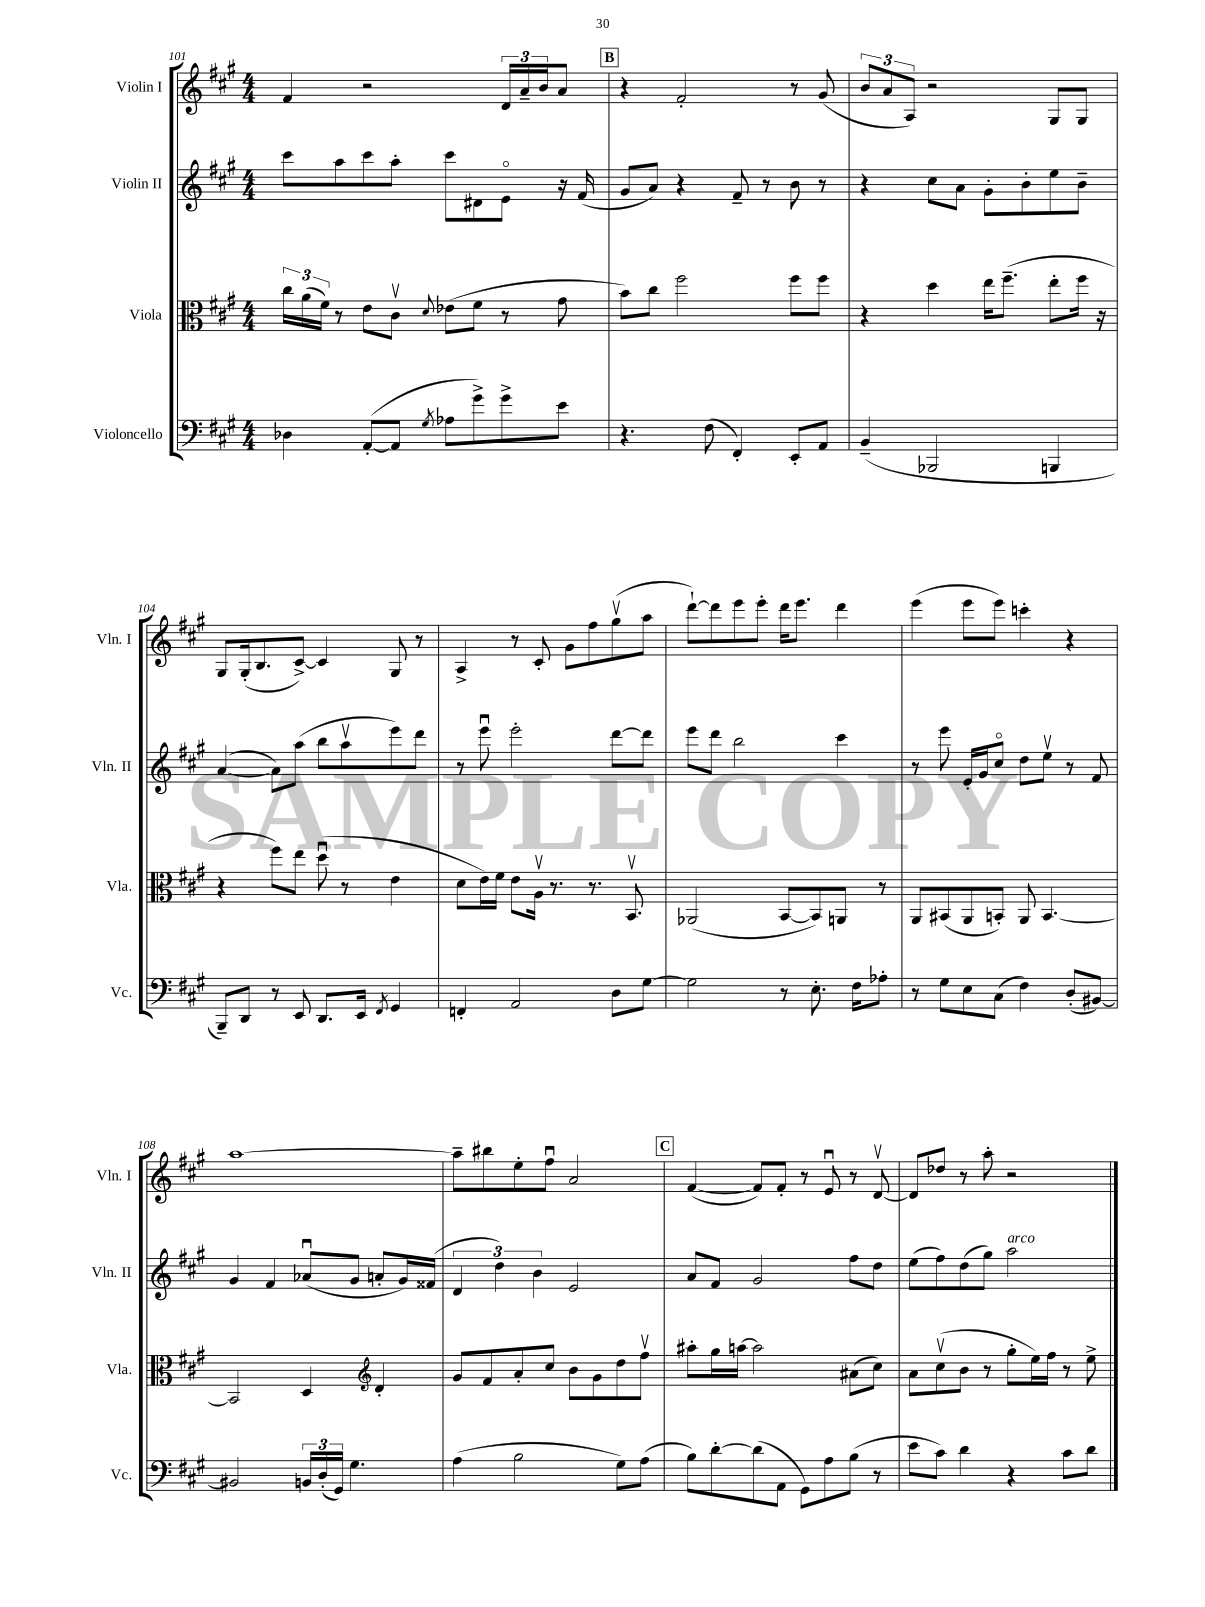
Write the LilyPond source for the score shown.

<<
\new StaffGroup <<
\new Staff = "s0" \with { instrumentName = "Violin I" shortInstrumentName = "Vln. I" } {
    \clef treble \key a \major \numericTimeSignature \time 4/4
    fis'4 r2 \tuplet 3/2 { d'16 a'16-- b'16 } a'8 |
    \mark \markup { \box "B" } r4 fis'2-. r8 gis'8( |
    \tuplet 3/2 { b'8 a'8 a8) } r2 gis8 gis8 |
    gis8 gis16-.( b8. cis'8~->) cis'4 gis8 r8 |
    a4-> r8 cis'8-. gis'8 fis''8 gis''8\upbow( a''8 |
    d'''8~-!) d'''8 e'''8 e'''8-. d'''16 e'''8. d'''4 |
    e'''4( e'''8 e'''8) c'''4-. r4 |
    a''1~ |
    a''8-- bis''8 e''8-. fis''8\downbow a'2 |
    \mark \markup { \box "C" } fis'4~( fis'8) fis'8-. r8 e'8\downbow r8 d'8~\upbow |
    d'8 des''8 r8 a''8-. r2 \bar "|." |
}
\new Staff = "s1" \with { instrumentName = "Violin II" shortInstrumentName = "Vln. II" } {
    \clef treble \key a \major \numericTimeSignature \time 4/4
    cis'''8 a''8 cis'''8 a''8-. cis'''8 dis'8 e'8\flageolet r16 fis'16( |
    \mark \markup { \box "B" } gis'8 a'8) r4 fis'8-- r8 b'8 r8 |
    r4 cis''8 a'8 gis'8-. b'8-. e''8 b'8-- |
    a'4~( a'8) a''8( b''8 a''8\upbow e'''8) d'''8 |
    r8 e'''8\downbow e'''2-. d'''8~ d'''8 |
    e'''8 d'''8 b''2 cis'''4 |
    r8 e'''8 e'16-. gis'16 cis''8\flageolet d''8 e''8\upbow r8 fis'8 |
    gis'4 fis'4 aes'8\downbow( gis'8 a'8-. gis'16) fisis'16( |
    \tuplet 3/2 { d'4 d''4) b'4 } e'2 |
    \mark \markup { \box "C" } a'8 fis'8 gis'2 fis''8 d''8 |
    e''8( fis''8) d''8( gis''8) a''2^\markup { \italic "arco" } \bar "|." |
}
\new Staff = "s2" \with { instrumentName = "Viola" shortInstrumentName = "Vla." } {
    \clef alto \key a \major \numericTimeSignature \time 4/4
    \tuplet 3/2 { cis''16 a'16( fis'16) } r8 e'8 cis'8\upbow \appoggiatura { d'8 } ees'8( fis'8 r8 gis'8 |
    \mark \markup { \box "B" } b'8) cis''8 fis''2 fis''8 fis''8 |
    r4 d''4 e''16 fis''8.--( e''8-. fis''16 r16 |
    r4 fis''8) e''8 d''8\downbow( r8 e'4 |
    d'8 e'16) fis'16 e'8 a16\upbow r8. r8. b,8.\upbow |
    aes,2( b,8~ b,8) a,8 r8 |
    a,8 bis,8( a,8 b,8-.) a,8 b,4.~ |
    b,2 d4 \clef treble d'4-. |
    gis'8 fis'8 a'8-. cis''8 b'8 gis'8 d''8 fis''8\upbow |
    \mark \markup { \box "C" } ais''8-. gis''16 a''16~ a''2 ais'8( cis''8) |
    a'8 cis''8\upbow( b'8 r8 gis''8-. e''16) fis''16 r8 e''8-> \bar "|." |
}
\new Staff = "s3" \with { instrumentName = "Violoncello" shortInstrumentName = "Vc." } {
    \clef bass \key a \major \numericTimeSignature \time 4/4
    des4 a,8~-.( a,8 \acciaccatura { gis8 } aes8 gis'8->) gis'8-> e'8 |
    \mark \markup { \box "B" } r4. fis8( fis,4-.) e,8-. a,8 |
    b,4--( bes,,2 b,,4 |
    b,,8--) d,8 r8 e,8 d,8. e,16 \acciaccatura { fis,8 } gis,4 |
    f,4-. a,2 d8 gis8~ |
    gis2 r8 e8.-. fis16 aes8-. |
    r8 gis8 e8 cis8( fis4) d8-.( bis,8~) |
    bis,2 \tuplet 3/2 { b,16 d16-.( gis,16) } gis4. |
    a4( b2 gis8) a8( |
    \mark \markup { \box "C" } b8) d'8~-. d'8( a,8 gis,8) a8 b8( r8 |
    e'8 cis'8) d'4 r4 cis'8 d'8 \bar "|." |
}
>>
>>
\layout { \context { \Score currentBarNumber = #101 } }
